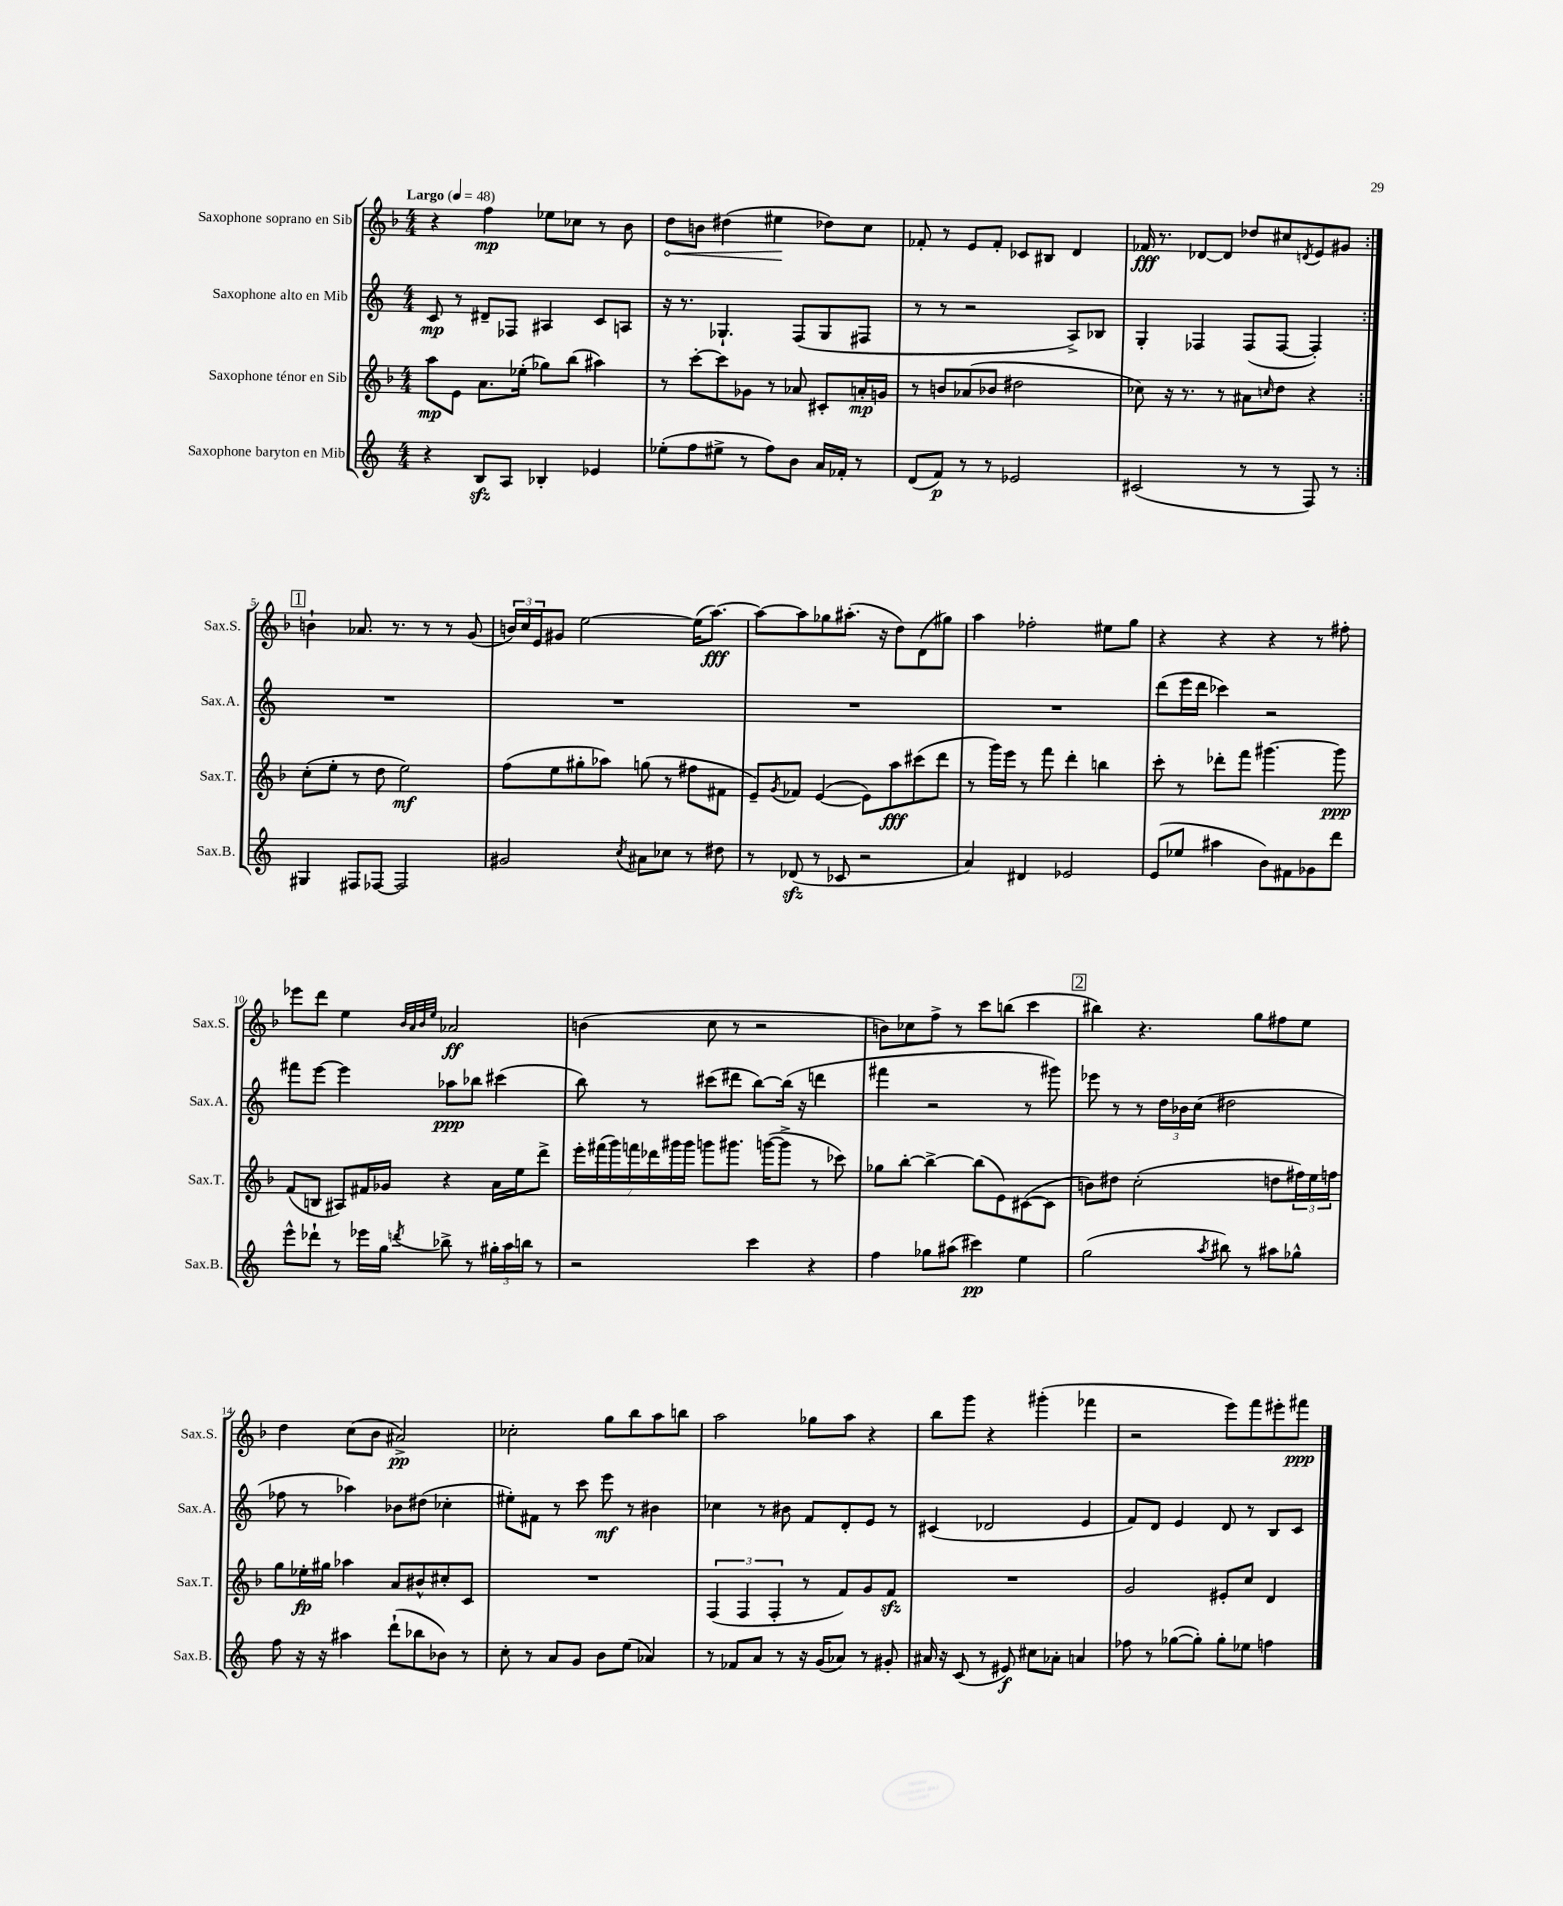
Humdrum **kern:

**kern	**dynam	**kern	**dynam	**kern	**dynam	**kern	**dynam
*part4	*part4	*part3	*part3	*part2	*part2	*part1	*part1
*staff4	*staff4	*staff3	*staff3	*staff2	*staff2	*staff1	*staff1
*I"Saxophone baryton en Mib	*	*I"Saxophone ténor en Sib	*	*I"Saxophone alto en Mib	*	*I"Saxophone soprano en Sib	*
*I'Sax.B.	*	*I'Sax.T.	*	*I'Sax.A.	*	*I'Sax.S.	*
*clefG2	*	*clefG2	*	*clefG2	*	*clefG2	*
*k[]	*	*k[b-]	*	*k[]	*	*k[b-]	*
*M4/4	*	*M4/4	*	*M4/4	*	*M4/4	*
*MM48	*	*MM48	*	*MM48	*	*MM48	*
=1	=1	=1	=1	=1	=1	=1	=1
!	!	!	!	!	!	!LO:TX:a:B:t=Largo	!
4r	.	8aa\L	mp	8c/	mp	4r	.
.	.	8e\J	.	8r	.	.	.
8Bzz/L	.	8.a\L	.	8d#X~/L	.	4ff\	mp
8A/J	.	.	.	8F-X/J	.	.	.
.	.	(16ee-X'\Jk	.	.	.	.	.
4B-X'/	.	8gg-X\L)	.	4A#X/	.	8ee-X\L	.
.	.	(8bb-\J	.	.	.	8cc-X\J	.
4e-X/	.	4aa#X\)	.	8c/L	.	8r	.
.	.	.	.	8An/J	.	8b-\	.
=2	=2	=2	=2	=2	=2	=2	=2
!	!	!	!	!	!	!	!LO:HP:b
(8ee-X'\L	.	8r	.	16r	.	8dd\L	<
.	.	.	.	8.r	.	.	.
8ff\	.	[8ccc'\L	.	.	.	8bn\J	.
8ee#X^\J	.	8ccc\]	.	4.G-X`/	.	(4dd#X\	.
8r	.	8g-X\J	.	.	.	.	.
8ff\L)	.	8r	.	.	.	4ee#X\	.
8b\J	.	8a-X/	.	(8F/L	.	.	.
16a/LL	.	8c#X'/L	.	8G-/	.	8dd-X\L)	[
16f-X'/JJ	.	.	.	.	.	.	.
8r	.	16an'/L	mp	8F#X/J	.	8cc\J	.
.	.	16gn/JJ	.	.	.	.	.
=3	=3	=3	=3	=3	=3	=3	=3
(8d/L	.	8r	.	8r	.	8f-X'/	.
8f/J)	p	8bn/L	.	8r	.	8r	.
8r	.	(8a-X/	.	2r	.	8e/L	.
8r	.	8b-X/J	.	.	.	8f-'/J	.
2e-X/	.	2dd#X\	.	.	.	8c-X/L	.
.	.	.	.	.	.	8B#X/J	.
.	.	.	.	8A^/L)	.	4d/	.
.	.	.	.	8B-X/J	.	.	.
=4	=4	=4	=4	=4	=4	=4	=4
(2c#X/	.	8cc-X\)	.	4G'/	.	16f-X/	fff
.	.	.	.	.	.	8.r	.
.	.	16r	.	.	.	.	.
.	.	8.r	.	.	.	.	.
.	.	.	.	4F-X/	.	[8d-X/L	.
.	.	8r	.	.	.	8d-/J]	.
8r	.	8a#X\L	.	(8F-/L	.	8dd-X/L	.
.	.	16qqccn/	.	.	.	.	.
8r	.	8dd\J	.	[8F-/J	.	8cc#X/	.
.	.	.	.	.	.	8qdn/	.
8F/)	.	4r	.	4F-'/])	.	8e/	.
8r	.	.	.	.	.	8g#X/J	.
!!LO:LB:g=z
!!LO:REH:place=s1:t=1
=5:|!	=5:|!	=5:|!	=5:|!	=5:|!	=5:|!	=5:|!	=5:|!
4G#X/	.	(8cc'\L	.	1r	.	4bn`\	.
.	.	8ee'\J	.	.	.	.	.
8F#X/L	.	8r	.	.	.	8.a-X/	.
[8F-X/J	.	8dd\	.	.	.	.	.
.	.	.	.	.	.	8.r	.
2F-/]	.	2ee\)	mf	.	.	.	.
.	.	.	.	.	.	8r	.
.	.	.	.	.	.	8r	.
.	.	.	.	.	.	(8g/	.
=6	=6	=6	=6	=6	=6	=6	=6
2g#X/	.	(8ff\L	.	1r	.	24bn/LL)	.
.	.	.	.	.	.	24cc/	.
.	.	.	.	.	.	24e/J	.
.	.	8ee\	.	.	.	8g#X/J	.
.	.	8gg#X'\	.	.	.	[2ee\	.
.	.	8aa-X\J)	.	.	.	.	.
8qcc/	.	.	.	.	.	.	.
8a#X\L	.	(8ggn\	.	.	.	.	.
8cc-X\J	.	8r	.	.	.	.	.
8r	.	8ff#X\L	.	.	.	(16ee\KL]	.
.	.	.	.	.	.	[8.aa\J)	fff
8dd#X\	.	8f#X\J	.	.	.	.	.
=7	=7	=7	=7	=7	=7	=7	=7
8r	.	8e~/L)	.	1r	.	8aa\L_	.
.	.	8qg/	.	.	.	.	.
(8d-Xzz/	.	8f-X/J	.	.	.	8aa\]	.
8r	.	([4e/	.	.	.	8gg-X\	.
8c-X/	.	.	.	.	.	(8.aa#X'\J	.
2r	.	8e\L])	.	.	.	.	.
.	.	.	.	.	.	16r	.
.	.	8aa\	fff	.	.	8dd\L)	.
.	.	(8ccc#X\	.	.	.	(8d\	.
.	.	8ddd\J	.	.	.	8gg#X\J)	.
=8	=8	=8	=8	=8	=8	=8	=8
4a/)	.	8r	.	1r	.	4aa\	.
.	.	16ggg\LL)	.	.	.	.	.
.	.	16eee\JJ	.	.	.	.	.
4d#X/	.	8r	.	.	.	2ff-X'\	.
.	.	8fff\	.	.	.	.	.
2e-X/	.	4ddd'\	.	.	.	.	.
.	.	4bbn\	.	.	.	8ee#X\L	.
.	.	.	.	.	.	8gg\J	.
=9	=9	=9	=9	=9	=9	=9	=9
(8e/L	.	8ccc'\	.	(8ddd\L	.	4r	.
8ee-X/J	.	8r	.	16eee\L	.	.	.
.	.	.	.	16ddd\JJ	.	.	.
4aa#X\	.	8ddd-X'\L	.	4ccc-X\)	.	4r	.
.	.	8fff\J	.	.	.	.	.
8b\L)	.	[4.ggg#X\	.	2r	.	4r	.
8f#X\	.	.	.	.	.	.	.
8g-X\	.	.	.	.	.	8r	.
8ddd\J	.	8ggg#\]	ppp	.	.	8ff#X'\	.
!!LO:LB:g=z
=10	=10	=10	=10	=10	=10	=10	=10
8eee^^\L	.	(8f/L	.	8fff#X\L	.	8eee-X\L	.
8ddd-X`\J	.	8Bn/J	.	[8eee\J	.	8ddd\J	.
8r	.	8A#X/L)	.	4eee\]	.	4ee\	.
16eee-X\LL	.	16f#X/L	.	.	.	.	.
16gg\JJ	.	16g-X/JJ	.	.	.	.	.
.	.	.	.	.	.	32qqb-/LLL	.
.	.	.	.	.	.	32qqa/	.
.	.	.	.	.	.	32qqb-/	.
8qdddn/	.	.	.	.	.	32qqee/JJJ	.
8bb-X^\	.	4r	.	8aa-X\L	ppp	2a-X/	ff
8r	.	.	.	8bb-X\J	.	.	.
24gg#X'\LL	.	16a\LL	.	(4ccc#X\	.	.	.
24aa\	.	.	.	.	.	.	.
.	.	16ee\J	.	.	.	.	.
24bbn\JJ	.	.	.	.	.	.	.
8r	.	8ddd^\J	.	.	.	.	.
=11	=11	=11	=11	=11	=11	=11	=11
2r	.	28eee'\LL	.	8bb\)	.	(4bn\	.
.	.	(28fff#X\	.	.	.	.	.
.	.	28ggg\)	.	.	.	.	.
.	.	28fffn\	.	.	.	.	.
.	.	.	.	8r	.	.	.
.	.	28ddd-X\	.	.	.	.	.
.	.	28ggg#X\	.	.	.	.	.
.	.	28ggg#\JJ	.	.	.	.	.
.	.	8gggn\L	.	(8ccc#X\L	.	8cc\	.
.	.	8.ggg#X\J	.	8ddd#X\J	.	8r	.
4ccc\	.	.	.	[8bb\L)	.	2r	.
.	.	([16gggn\KL	.	.	.	.	.
.	.	8ggg^\J]	.	(16bb\Jk]	.	.	.
.	.	.	.	16r	.	.	.
4r	.	8r	.	4dddn\	.	.	.
.	.	8ccc-X\)	.	.	.	.	.
=12	=12	=12	=12	=12	=12	=12	=12
4ff\	.	8gg-X\L	.	4fff#X\	.	8bn\L)	.
.	.	[8bb-'\J	.	.	.	8cc-X\	.
8gg-X\L	.	4bb-^\_	.	2r	.	8ff^\J	.
(8aa#X\J	.	.	.	.	.	8r	.
4ccc#X\)	pp	(8bb-\L]	.	.	.	8ccc\L	.
.	.	8e\)	.	.	.	(8bbn\J	.
4ee\	.	([8c#X\	.	8r	.	4ccc\	.
.	.	8c#\J]	.	8ggg#X\)	.	.	.
!!LO:REH:place=s1:t=2
=13	=13	=13	=13	=13	=13	=13	=13
(2gg\	.	8bn\L)	.	8eee-X\	.	4bb#X\)	.
.	.	8dd#X\J	.	8r	.	.	.
.	.	(2cc'\	.	8r	.	4.r	.
.	.	.	.	24dd\LL	.	.	.
.	.	.	.	24b-X\	.	.	.
.	.	.	.	(24cc\JJ	.	.	.
8qaa/	.	.	.	.	.	.	.
8bb#X\)	.	.	.	2dd#X\	.	.	.
8r	.	.	.	.	.	8gg\L	.
8aa#X\L	.	8ddn\L	.	.	.	8ff#X\	.
8gg-X^^\J	.	24ff#X\L)	.	.	.	8ee\J	.
.	.	24ee\	.	.	.	.	.
.	.	24ffn\JJ	.	.	.	.	.
!!LO:LB:g=z
=14	=14	=14	=14	=14	=14	=14	=14
8ff\	.	8gg\L	.	8ff-X\	.	4dd\	.
16r	.	16ee-X'\L	fp	8r	.	.	.
16r	.	16gg#X\JJ	.	.	.	.	.
4aa#X\	.	4aa-X\	.	4aa-X\)	.	(8cc\L	.
.	.	.	.	.	.	8b-\J	.
(8ddd`\L	.	8a/L	.	8b-X\L	.	2a#X^/)	pp
8bb-X\	.	8b#X^^/	.	(8dd#X\J	.	.	.
8b-X\J)	.	8cc#X'/	.	4cc-X'\	.	.	.
8r	.	8c/J	.	.	.	.	.
=15	=15	=15	=15	=15	=15	=15	=15
8cc'\	.	1r	.	8ee#X'\L)	.	2cc-X'\	.
8r	.	.	.	8f#X\J	.	.	.
8a/L	.	.	.	8r	.	.	.
8g/J	.	.	.	8ccc\	.	.	.
8b\L	.	.	.	8eee\	mf	8gg\L	.
(8ee\J	.	.	.	8r	.	8bb-\	.
4a-X/)	.	.	.	4b#X\	.	8aa\	.
.	.	.	.	.	.	8bbn\J	.
=16	=16	=16	=16	=16	=16	=16	=16
8r	.	(6F/	.	4cc-X\	.	2aa\	.
8f-X/L	.	.	.	.	.	.	.
.	.	6F/	.	.	.	.	.
8a/J	.	.	.	8r	.	.	.
.	.	6F'/	.	.	.	.	.
8r	.	.	.	8b#X\	.	.	.
16r	.	8r	.	8f/L	.	8gg-X\L	.
(16g/KL	.	.	.	.	.	.	.
8a-X/J)	.	8f/L)	.	8d'/	.	8aa\J	.
8r	.	8g/	.	8e/J	.	4r	.
8g#X'/	.	8fzz/J	.	8r	.	.	.
=17	=17	=17	=17	=17	=17	=17	=17
16a#X/	.	1r	.	(4c#X/	.	8bb-\L	.
16r	.	.	.	.	.	.	.
(8c/	.	.	.	.	.	8ggg\J	.
8r	.	.	.	2d-X/	.	4r	.
8e#X/)	f	.	.	.	.	.	.
8cc#X\L	.	.	.	.	.	(4ggg#X'\	.
8a-X'\J	.	.	.	.	.	.	.
4an/	.	.	.	4e/	.	4fff-X\	.
=18	=18	=18	=18	=18	=18	=18	=18
8ff-X\	.	2g/	.	8f/L)	.	2r	.
8r	.	.	.	8d/J	.	.	.
([8gg-X\L	.	.	.	4e/	.	.	.
8gg-'\J])	.	.	.	.	.	.	.
8gg-'\L	.	8e#X'/L	.	8d/	.	8eee\L)	.
8ee-X\J	.	8cc/J	.	8r	.	8fff\	.
4ffn\	.	4d/	.	8B/L	.	8eee#X'\	.
.	.	.	.	8c/J	.	8fff#X\J	ppp
==	==	==	==	==	==	==	==
*-	*-	*-	*-	*-	*-	*-	*-
